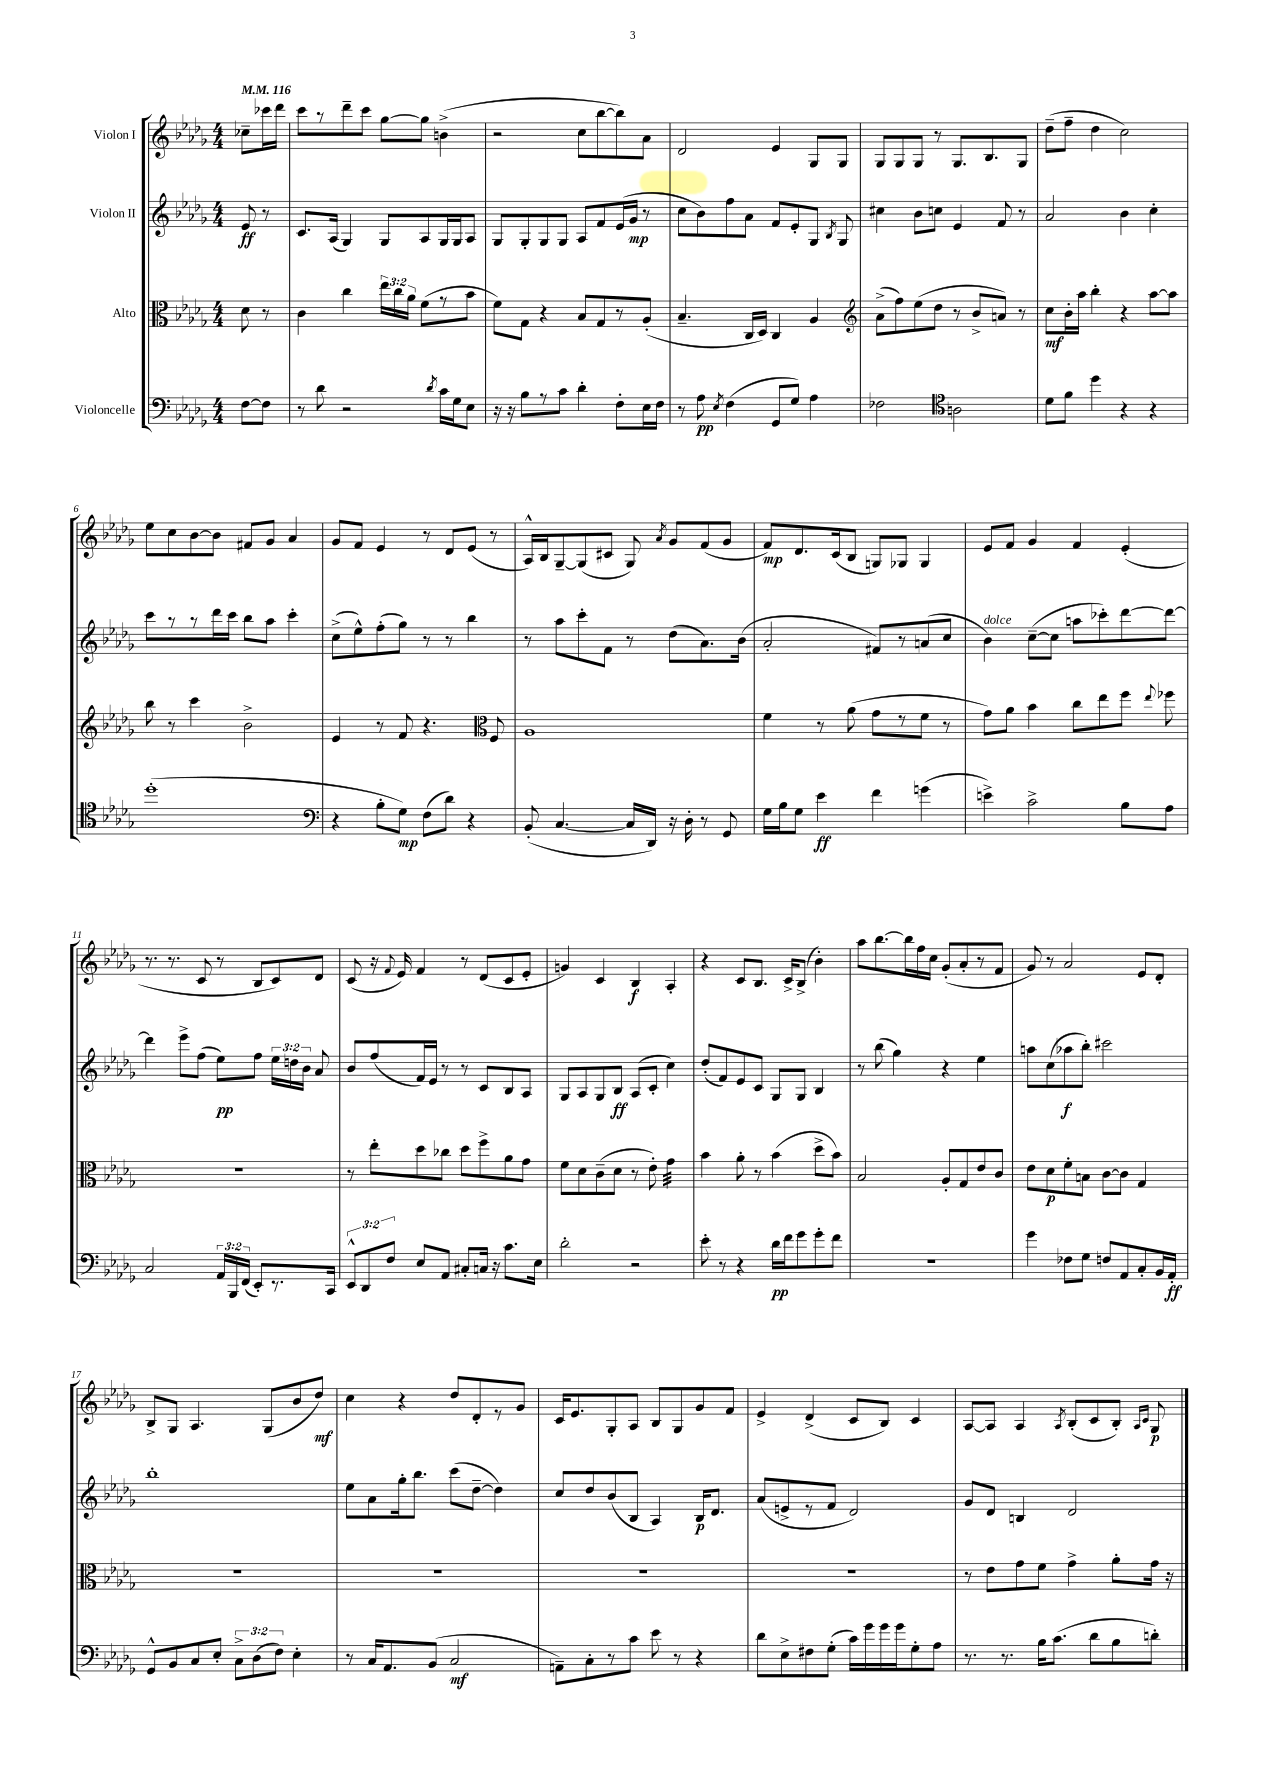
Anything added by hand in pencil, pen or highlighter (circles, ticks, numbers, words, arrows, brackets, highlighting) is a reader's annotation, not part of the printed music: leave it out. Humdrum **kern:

**kern	**kern	**kern	**kern
*staff4	*staff3	*staff2	*staff1
*clefF4	*clefC3	*clefG2	*clefG2
*k[b-e-a-d-g-]	*k[b-e-a-d-g-]	*k[b-e-a-d-g-]	*k[b-e-a-d-g-]
*M4/4	*M4/4	*M4/4	*M4/4
*MM116	*MM116	*MM116	*MM116
[8F\L	8d-\	8e-/	8cc-~\L
8F\]J	8r	8r	16ccc-\L
.	.	.	16ddd-\JJ
=	=	=	=
8r	4c\	8.c/L	8ccc\L
8d-\	.	.	8r
.	.	(16A-/Jk	.
2r	4cc\	4G-/)	8ddd-~\
.	.	.	8ccc\J
.	24ee-\LL	8G-/L	[8gg-\L
.	24cc\	.	.
.	24a-\JJ	.	.
.	(8f\L	8A-/	8gg-\]J
8qd-/	.	.	.
16c\LL	8r	16G-/L	(4b^\
16G-\J	.	16G-/J	.
8E-\J	8b-\J	8A-/J	.
=	=	=	=
16r	8f\L)	8G-/L	2r
16r	.	.	.
8B-\L	8G-\J	8G-'/	.
8r	4r	8G-/	.
8c\J	.	8G-/J	.
4d-'\	8B-/L	8A-/L	8cc\L
.	8G-/	8f/	[8bb-\
8F'\L	8r	(16e-/L	8bb-\])
.	.	16g-/JJ	.
16E-\L	(8A-'/J	8r	8a-\J
16F\JJ	.	.	.
=	=	=	=
8r	4.B-~/	8cc\L	2d-/
8A-\	.	8b-\)	.
8qE-/	.	.	.
(4F\	.	8ff\	.
.	16C/LL	8a-\J	.
.	16D-/JJ)	.	.
8GG-/L	4C/	8f/L	4e-/
8G-/J)	.	8e-'/	.
4A-\	4A-/	8G-/J	8G-/L
.	.	8qB-/	.
.	.	8G-/	8G-/J
=	=	=	=
*	*clefG2	*	*
2F-\	(8a-^\L	4cc#\	8G-/L
.	8ff\)	.	8G-/
.	(8ee-\	8b-\L	8G-/J
.	8dd-\J	8cc\J	8r
*clefC4	*	*	*
2A\	8r	4e-/	8.G-/L
.	8b-^/L	.	.
.	.	.	8.B-/
.	8a/J)	8f/	.
.	8r	8r	8G-/J
=	=	=	=
8d-\L	8cc\L	2a-/	(8dd-~\L
8f\J	16b-'\L	.	8ff~\J
.	16aa-\JJ	.	.
4dd-\	4bb-'\	.	4dd-\
4r	4r	4b-\	2cc\)
4r	[8aa-\L	4cc'\	.
.	8aa-\]J	.	.
=	=	=	=
(1dd-'	8bb-\	8ccc\L	8ee-\L
.	8r	8r	8cc\
.	4ccc\	8r	[8b-\
.	.	16ddd-\L	8b-\]J
.	.	16ccc\JJ	.
.	2b-^\	8bb-\L	8f#/L
.	.	8aa-\J	8g-/J
.	.	4ccc'\	4a-/
=	=	=	=
*clefF4	*	*	*
4r	4e-/	(8cc^\L	8g-/L
.	.	8ee-^^\)	8f/J
8B-'\L	8r	(8ff'\	4e-/
8G-\J)	8f/	8gg-\J)	.
(8F\L	4.r	8r	8r
8d-\J)	.	8r	8d-/L
4r	.	4bb-\	(8e-/J
*	*clefC3	*	*
.	8F/	.	8r
=	=	=	=
(8BB-'/	1A-	8r	16A-^^/LL)
.	.	.	16B-/J
[4.C/	.	8aa-\L	[8G-~/
.	.	8ccc'\	(8G-/]
.	.	8f\J	8c#/J
16C/]LL	.	8r	8G-/)
16DD-/JJ)	.	.	.
.	.	.	8qa-/
16r	.	(8dd-\L	8g-/L
16D-'\	.	.	.
8r	.	8.a-\)	(8f/
8GG-/	.	.	8g-/J
.	.	(16b-\Jk	.
=	=	=	=
16G-\LL	4f\	2a-'/	8f/L)
16B-\J	.	.	.
8G-\J	.	.	8.d-/
4e-\	8r	.	.
.	.	.	(16c/k
.	(8a-\	.	8B-/J
4f\	8g-\L	8f#/L)	8G/L)
.	8r	8r	8G-/J
(4g\	8f\J	(8a/	4G-/
.	8r	8cc/J	.
=	=	=	=
4e^\)	8g-\L)	4b-\)	8e-/L
.	8a-\J	.	8f/J
2c^\	4b-\	([8cc~\L	4g-/
.	.	8cc\]J	.
.	8cc\L	8aa\L	4f/
.	8ee-\	8ccc-'\)	.
8B-\L	8ff\J	[8ddd-\	(4e-'/
.	8qqee-/	.	.
8A-\J	8ff-\	8ddd-\_J	.
=	=	=	=
2C/	1r	4ddd-\]	8.r
.	.	.	8.r
.	.	8eee-^\L	.
.	.	(8ff\J	8c/
24AA-/LL	.	8ee-\L)	8r
24BBB-/	.	.	.
(24FF/JJ	.	.	.
8EE-'/L)	.	8ff\J	8B-/L
8.r	.	24ee-\LL	8c/)
.	.	24dd\	.
.	.	24b-\JJ	.
.	.	8a-/	8d-/J
16CC/Jk	.	.	.
=	=	=	=
12EE-^^/L	8r	8b-/L	(8c/
12DD-/	.	.	.
.	8ee-'\L	(8ff/	16r
12F/J	.	.	.
.	.	.	8qqf/
.	.	.	16e-/)
8E-/L	8dd-\	16f/L)	4f/
.	.	16e-/JJ	.
8AA-/J	8cc-\J	8r	.
8C#'/L	8dd-\L	8r	8r
16C/Jk	8ff^\	8c/L	(8d-/L
16r	.	.	.
8.c\L	8a-\	8B-/	8c/
.	8g-\J	8A-/J	8e-'/J
16E-\Jk	.	.	.
=	=	=	=
2d-'\	8f\L	8G-/L	4g/)
.	8d-\	8A-/	.
.	(8c~\	8G-/	4c/
.	8d-\J	8B-/J	.
2r	8r	(8A-/L	4B-/
.	8e-'\)	8c'/J	.
.	4g-\	4cc\)	4A-'/
=	=	=	=
8e-'\	4b-\	(8dd-'/L	4r
8r	.	8f/)	.
4r	8a-'\	8e-/	8c/L
.	8r	8c/J	8.B-/J
16d-\LL	(4b-\	8G-/L	.
16f\J	.	.	16c^/LK
8g-\	.	8G-/J	(8B-^/J
8g-'\	8dd-^\L	4B-/	4b-'\)
8f\J	8b-\J)	.	.
=	=	=	=
1r	2B-/	8r	8aa-\L
.	.	(8bb-\	[8.bb-\
.	.	4gg-\)	.
.	.	.	16bb-\]L
.	.	.	16ff\
.	.	.	16cc\JJ
.	8A-'/L	4r	(8g-'/L
.	8G-/	.	8a-'/
.	8e-/	4ee-\	8r
.	8c/J	.	8f/J
=	=	=	=
4g-\	8e-\L	8aa\L	8g-/)
.	8d-\	(8cc\	8r
8F-\L	8f'\	8aa-\	2a-/
8G-\J	8B\J	8bb-'\J)	.
8F/L	[8c\L	2ccc#\	.
8AA-/	8c\]J	.	.
8C'/	4G-/	.	8e-/L
16BB-/L	.	.	8d-'/J
16AA-'/JJ	.	.	.
=	=	=	=
8GG-^^/L	1r	1bb-'	8B-^/L
8BB-/	.	.	8G-/J
8C/	.	.	4.A-/
8E-'/J	.	.	.
12C^\L	.	.	.
(12D-\	.	.	.
.	.	.	(8G-/L
12F\J)	.	.	.
4E-'\	.	.	8b-/
.	.	.	8dd-/J)
=	=	=	=
8r	1r	8ee-\L	4cc\
16C/LK	.	8a-\	.
8.AA-/	.	.	.
.	.	16gg-'\k	4r
.	.	8.bb-\J	.
(8BB-/J	.	.	.
2C/	.	(8ccc\L	8dd-/L
.	.	[8dd-~\J	8d-'/
.	.	4dd-\])	8r
.	.	.	8g-/J
=	=	=	=
8AA~\L)	1r	8cc/L	16c/LK
.	.	.	8.e-/
8C'\	.	8dd-/	.
8r	.	(8b-/	8G-'/
8c\J	.	8B-/J	8A-/J
8e-\	.	4A-/)	8B-/L
8r	.	.	8G-/
4r	.	16B-/LK	8g-/
.	.	8.d-/J	.
.	.	.	8f/J
=	=	=	=
8d-\L	1r	(8a-/L	4e-^/
8E-^\	.	8e^/	.
8F#\	.	8r	(4d-^/
(8G-'\J	.	8f/J	.
16c\LL)	.	2d-/)	8c/L
16g-\	.	.	.
16g-\	.	.	8B-/J)
16g-\J	.	.	.
8G-'\	.	.	4c/
8A-\J	.	.	.
=	=	=	=
8.r	8r	8g-/L	[8A-/L
.	8e-\L	8d-/J	8A-/]J
8.r	.	.	.
.	8g-\	4B/	4A-/
16B-\LK	8f\J	.	.
(8.c\J	.	.	.
.	.	.	8qA-/
.	4g-^\	2d-/	(8B-'/L
8d-\L	.	.	8c/
8B-\	8a-'\L	.	8B-'/J)
.	.	.	16qqA-/LL
.	.	.	16qqc/JJ
8d'\J)	16g-\Jk	.	8G-/
.	16r	.	.
==	==	==	==
*-	*-	*-	*-
